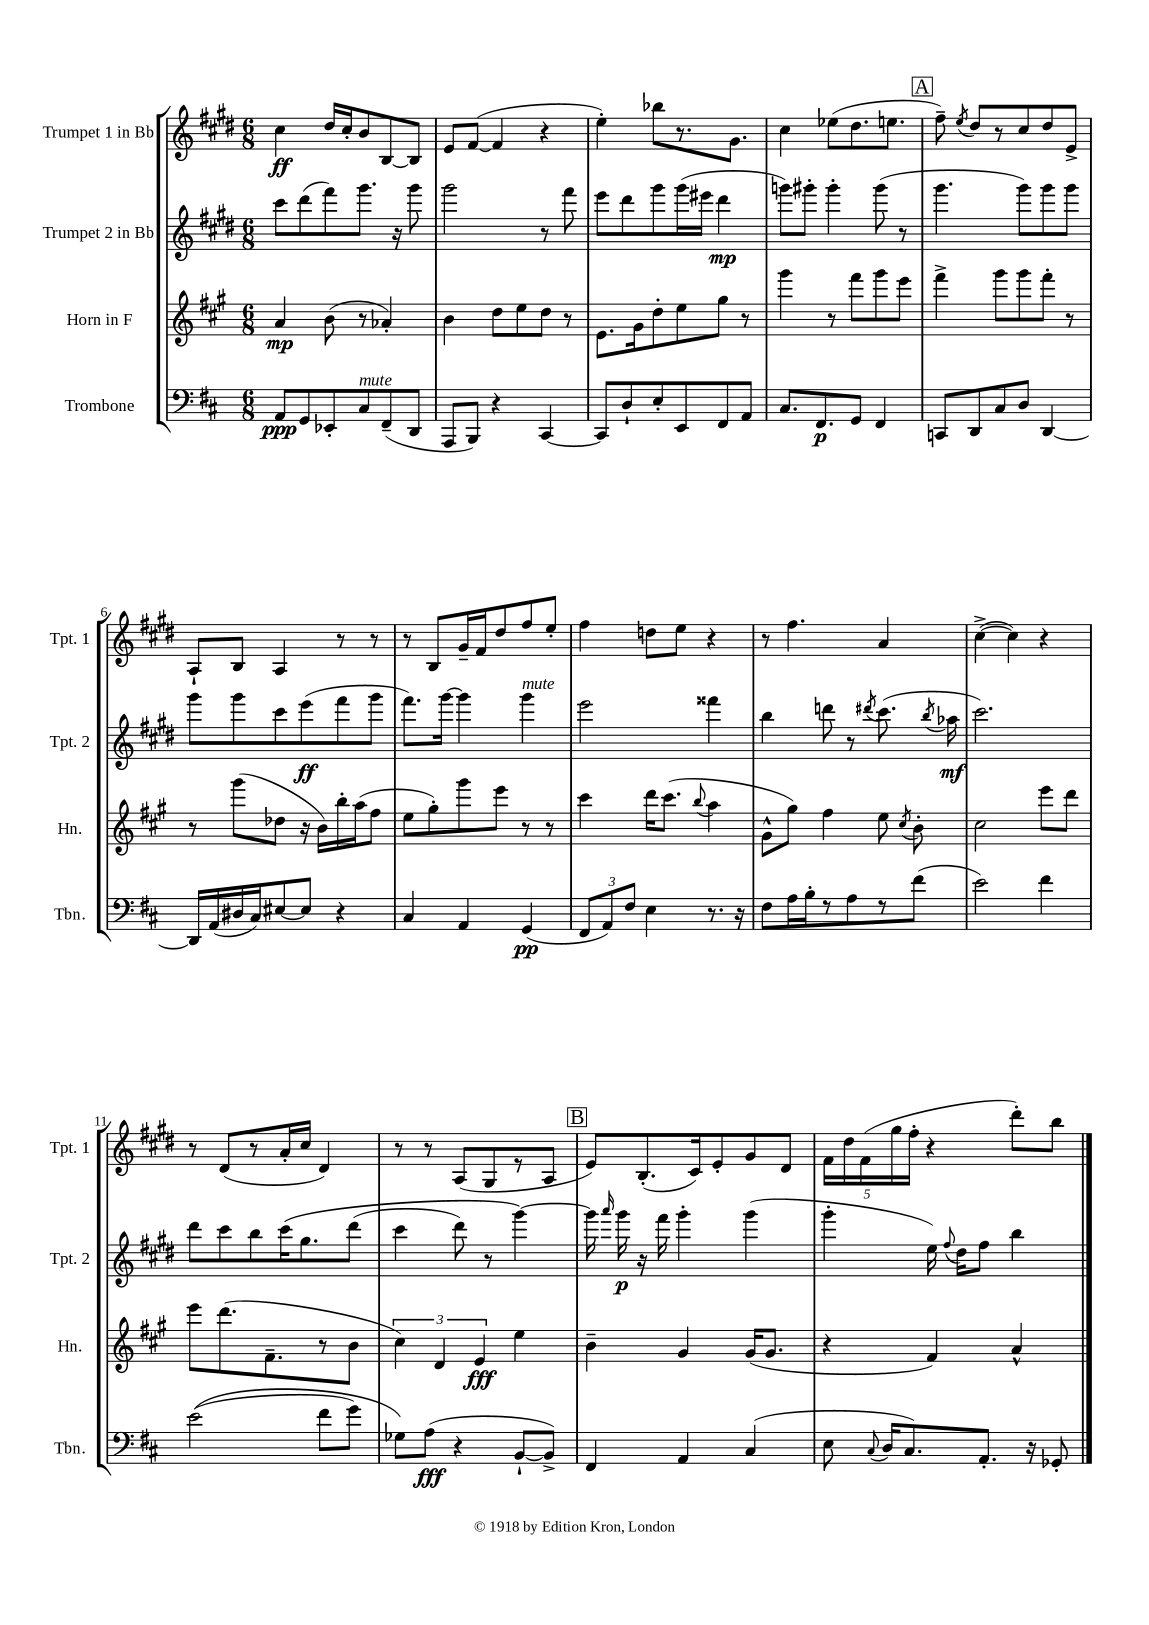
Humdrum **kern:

**kern	**dynam	**kern	**dynam	**kern	**dynam	**kern	**dynam
*part4	*part4	*part3	*part3	*part2	*part2	*part1	*part1
*staff4	*staff4	*staff3	*staff3	*staff2	*staff2	*staff1	*staff1
*I"Trombone	*	*I"Horn in F	*	*I"Trumpet 2 in Bb	*	*I"Trumpet 1 in Bb	*
*I'Tbn.	*	*I'Hn.	*	*I'Tpt. 2	*	*I'Tpt. 1	*
*clefF4	*	*clefG2	*	*clefG2	*	*clefG2	*
*k[f#c#]	*	*k[f#c#g#]	*	*k[f#c#g#d#]	*	*k[f#c#g#d#]	*
*M6/8	*	*M6/8	*	*M6/8	*	*M6/8	*
=1	=1	=1	=1	=1	=1	=1	=1
8AA/L	ppp	4a/	mp	8ccc#\L	.	4cc#\	ff
8GG/	.	.	.	(8ddd#\	.	.	.
8EE-X'/	.	(8b\	.	8fff#\)	.	16dd#/LL	.
.	.	.	.	.	.	16cc#'/J	.
!LO:TX:a:i:t=mute	!	!	!	!	!	!	!
8C#/	.	8r	.	8.ggg#\J	.	8b/	.
(8FF#~/	.	4a-X'/)	.	.	.	[8B/	.
.	.	.	.	16r	.	.	.
8DD/J	.	.	.	8ggg#\	.	8B/J]	.
=2	=2	=2	=2	=2	=2	=2	=2
8AAA/L	.	4b\	.	2ggg#\	.	8e/L	.
8BBB/J)	.	.	.	.	.	([8f#/J	.
4r	.	8dd\L	.	.	.	4f#/]	.
.	.	8ee\	.	.	.	.	.
[4CC#/	.	8dd\J	.	8r	.	4r	.
.	.	8r	.	8fff#\	.	.	.
=3	=3	=3	=3	=3	=3	=3	=3
8CC#/L]	.	8.e\L	.	8eee\L	.	4ee'\)	.
8D`/	.	.	.	8ddd#\	.	.	.
.	.	16g#\k	.	.	.	.	.
8E'/	.	8dd'\	.	8ggg#\	.	8bb-X\L	.
8EE/	.	8ee\	.	(16ggg#\L	.	8.r	.
.	.	.	.	16eee#X\JJ	.	.	.
8FF#/	.	8gg#\J	.	4ddd#\	mp	.	.
.	.	.	.	.	.	8.g#\J	.
8AA/J	.	8r	.	.	.	.	.
=4	=4	=4	=4	=4	=4	=4	=4
8.C#/L	.	4ggg#\	.	8gggn\L)	.	4cc#\	.
.	.	.	.	8ggg#X'\J	.	.	.
8.FF#/	p	.	.	.	.	.	.
.	.	8r	.	4ggg#'\	.	(8ee-X\L	.
8GG/J	.	8fff#\L	.	.	.	8.dd#\	.
4FF#/	.	8ggg#\	.	(8ggg#\	.	.	.
.	.	.	.	.	.	8.een\J	.
.	.	8eee\J	.	8r	.	.	.
!!LO:REH:place=s1:t=A
=5	=5	=5	=5	=5	=5	=5	=5
8CCn/L	.	4fff#^\	.	4.ggg#\	.	8ff#~\)	.
.	.	.	.	.	.	8qee/	.
8DD/	.	.	.	.	.	8dd#/L	.
8C#/	.	8ggg#\L	.	.	.	8r	.
8D/J	.	8ggg#\	.	8ggg#\L)	.	8cc#/	.
[4DD/	.	8fff#'\J	.	8ggg#\	.	8dd#/	.
.	.	8r	.	8ggg#\J	.	8e^/J	.
!!LO:LB:g=z
=6	=6	=6	=6	=6	=6	=6	=6
16DD/LL]	.	8r	.	8ggg#\L	.	8A`/L	.
(16AA/	.	.	.	.	.	.	.
16D#X/	.	(8ggg#\L	.	8ggg#\	.	8B/J	.
16C#/J)	.	.	.	.	.	.	.
[8E#X/	.	8dd-X\J	.	8ccc#\	.	4A/	.
8E#/J]	.	16r	.	(8eee\	ff	.	.
.	.	16b\LL)	.	.	.	.	.
4r	.	16bb'\	.	8fff#\	.	8r	.
.	.	(16aa\J	.	.	.	.	.
.	.	8ff#\J	.	8ggg#\J	.	8r	.
=7	=7	=7	=7	=7	=7	=7	=7
4C#/	.	8ee\L	.	8.fff#\L)	.	8r	.
.	.	8gg#'\)	.	.	.	8B/L	.
.	.	.	.	[16ggg#\Jk	.	.	.
4AA/	.	8ggg#\	.	4ggg#\]	.	16g#~/L	.
.	.	.	.	.	.	16f#/J	.
.	.	8eee\J	.	.	.	8dd#/	.
!	!	!	!	!LO:TX:a:i:t=mute	!	!	!
(4GG/	pp	8r	.	4ggg#\	.	8ff#/	.
.	.	8r	.	.	.	8ee'/J	.
=8	=8	=8	=8	=8	=8	=8	=8
12FF#/L	.	4ccc#\	.	2eee\	.	4ff#\	.
12AA/)	.	.	.	.	.	.	.
12F#/J	.	.	.	.	.	.	.
4E\	.	16ddd\KL	.	.	.	8ddn\L	.
.	.	(8.ccc#\J	.	.	.	.	.
.	.	.	.	.	.	8ee\J	.
.	.	8qqbb/	.	.	.	.	.
8.r	.	4aa\	.	4fff##X\	.	4r	.
16r	.	.	.	.	.	.	.
=9	=9	=9	=9	=9	=9	=9	=9
8F#\L	.	8g#^^\L	.	4bb\	.	8r	.
16A\L	.	8gg#\J)	.	.	.	4.ff#\	.
16B'\J	.	.	.	.	.	.	.
8r	.	4ff#\	.	8dddn\	.	.	.
8A\	.	.	.	8r	.	.	.
.	.	.	.	8qddd#X/	.	.	.
8r	.	8ee\	.	(8.ccc#\	.	4a/	.
.	.	8qcc#/	.	.	.	.	.
(8f#\J	.	8b'\	.	.	.	.	.
.	.	.	.	8qbb/	.	.	.
.	.	.	.	16aa-X\	mf	.	.
=10	=10	=10	=10	=10	=10	=10	=10
2e\)	.	2cc#\	.	2.ccc#\)	.	([4cc#^\	.
.	.	.	.	.	.	4cc#\])	.
4f#\	.	8eee\L	.	.	.	4r	.
.	.	8ddd\J	.	.	.	.	.
!!LO:LB:g=z
=11	=11	=11	=11	=11	=11	=11	=11
((2e\	.	8eee\L	.	8ddd#\L	.	8r	.
.	.	(8.ddd\	.	8ccc#\	.	(8d#/L	.
.	.	.	.	8bb\	.	8r	.
.	.	8.f#~\	.	.	.	.	.
.	.	.	.	(16ccc#\K	.	16a'/L	.
.	.	.	.	8.gg#\	.	16cc#/JJ	.
8f#\L	.	8r	.	.	.	4d#/)	.
8g\J)	.	8b\J	.	(8ddd#\J	.	.	.
=12	=12	=12	=12	=12	=12	=12	=12
8G-X\L)	.	6cc#\)	.	4ccc#\	.	8r	.
(8A\J	fff	.	.	.	.	8r	.
.	.	6d/	.	.	.	.	.
4r	.	.	.	8ddd#\)	.	(8A/L	.
.	.	6e/	fff	.	.	.	.
.	.	.	.	8r	.	8G#/	.
[8BB`/L	.	4ee\	.	[4ggg#\)	.	8r	.
8BB^/J])	.	.	.	.	.	8A/J	.
!!LO:REH:place=s1:t=B
=13	=13	=13	=13	=13	=13	=13	=13
4FF#/	.	4b~\	.	16ggg#\]	.	8e/L)	.
.	.	.	.	16qqaaa/	.	.	.
.	.	.	.	16ggg#\	p	.	.
.	.	.	.	16r	.	(8.B'/	.
.	.	.	.	16fff#\	.	.	.
4AA/	.	4g#/	.	4ggg#'\	.	.	.
.	.	.	.	.	.	16c#/k)	.
.	.	.	.	.	.	8e'/	.
(4C#/	.	(16g#/KL	.	(4ggg#\	.	8g#/	.
.	.	8.g#/J	.	.	.	.	.
.	.	.	.	.	.	8d#/J	.
=14	=14	=14	=14	=14	=14	=14	=14
8E\	.	4r	.	4ggg#'\	.	20f#\LL	.
.	.	.	.	.	.	20dd#\	.
.	.	.	.	.	.	(20f#\	.
8qqC#/	.	.	.	.	.	.	.
16D/KL	.	.	.	.	.	.	.
.	.	.	.	.	.	20gg#\	.
8.C#/)	.	.	.	.	.	.	.
.	.	.	.	.	.	20ff#'\JJ	.
.	.	4f#/)	.	16ee\)	.	4r	.
.	.	.	.	8qqff#/	.	.	.
.	.	.	.	16dd#\KL	.	.	.
8.AA'/J	.	.	.	8ff#\J	.	.	.
.	.	4a^^/	.	4bb\	.	8ddd#'\L)	.
16r	.	.	.	.	.	.	.
8GG-X'/	.	.	.	.	.	8bb\J	.
==	==	==	==	==	==	==	==
*-	*-	*-	*-	*-	*-	*-	*-
